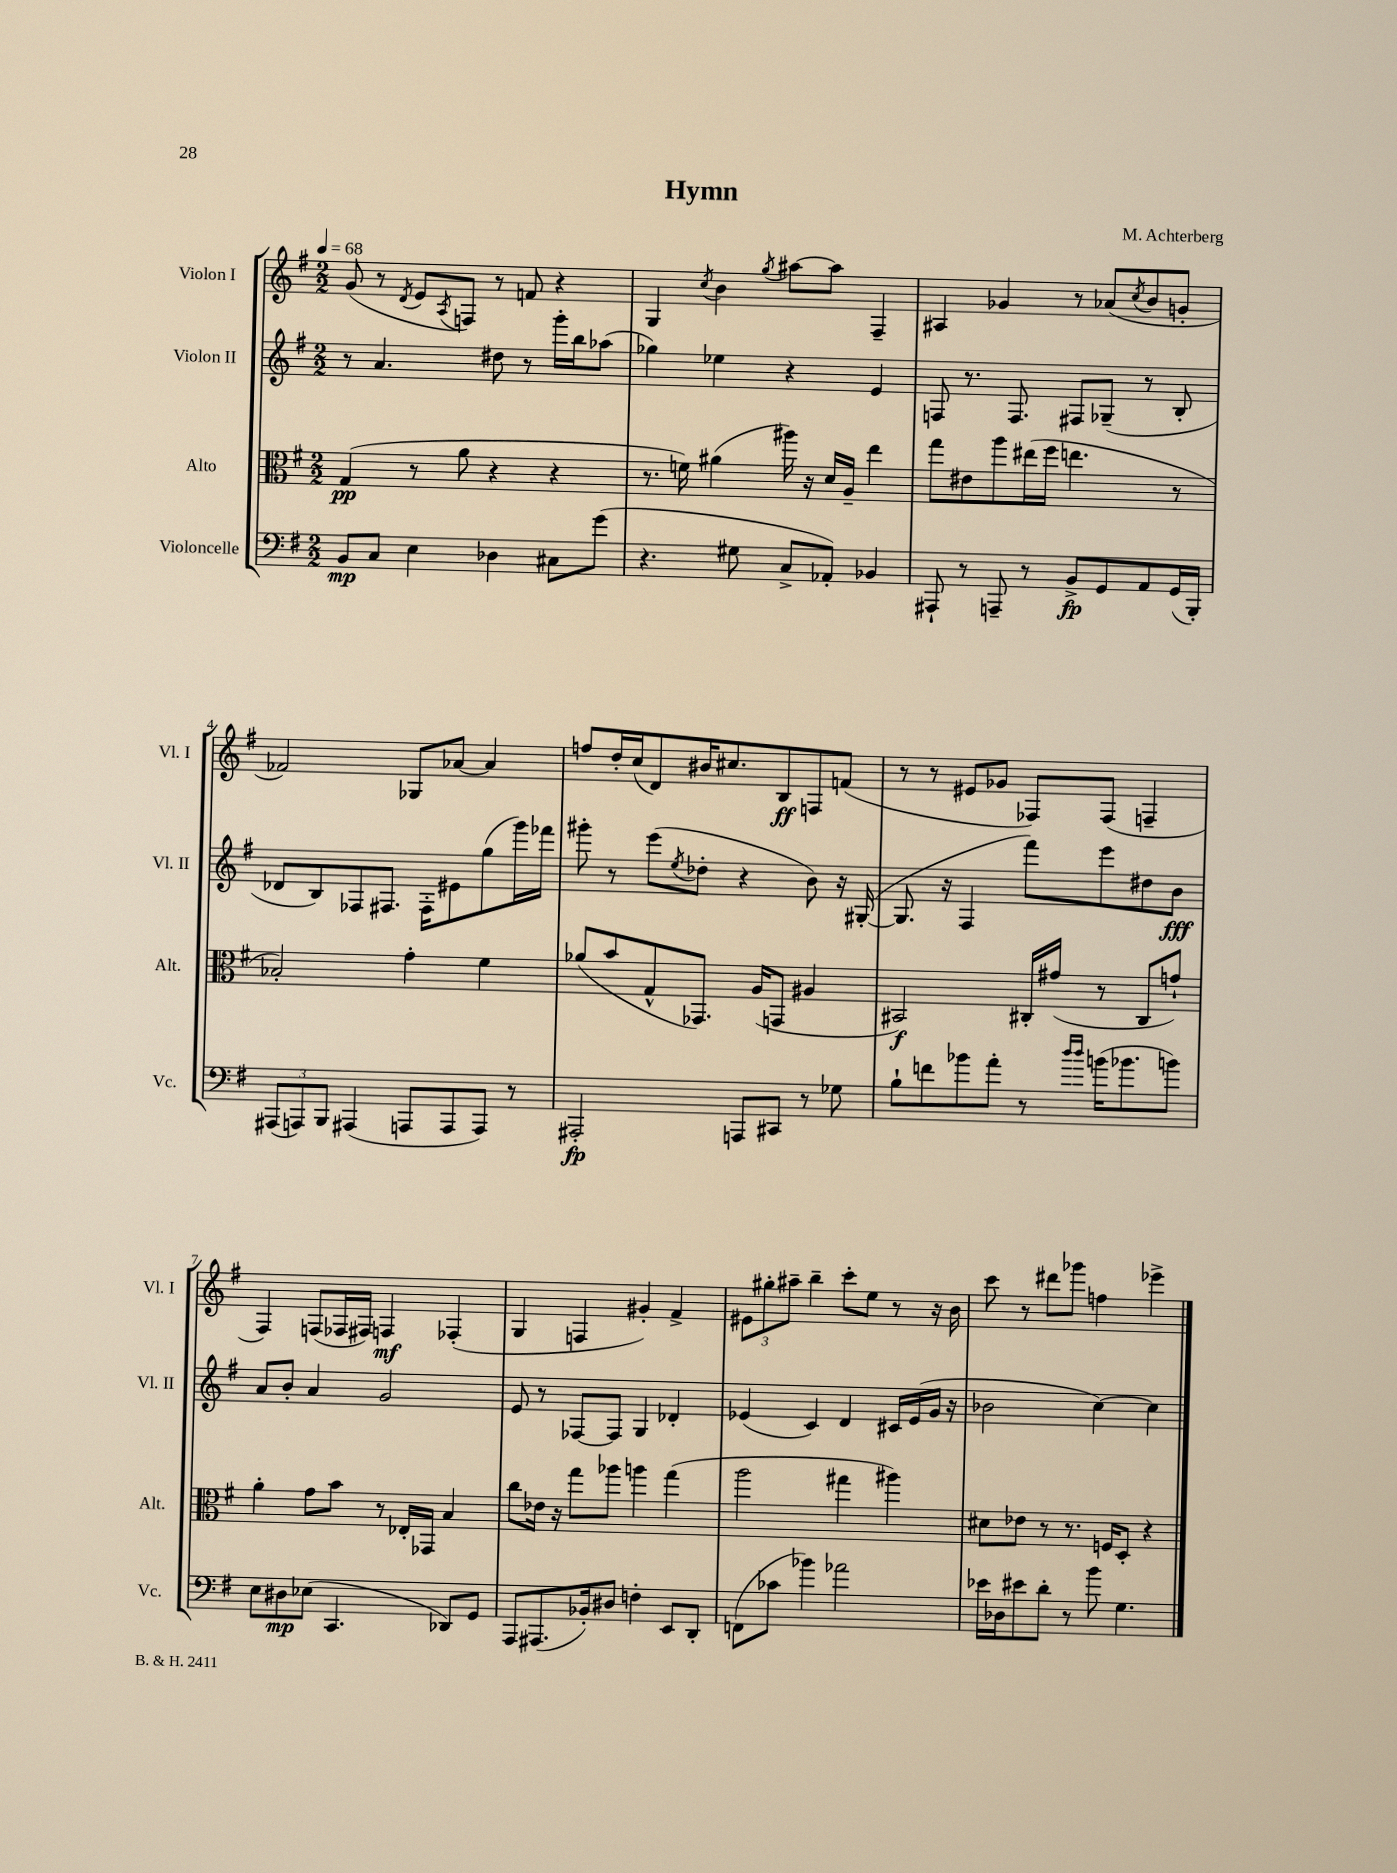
\header { title = "Hymn" composer = "M. Achterberg" }
<<
\new StaffGroup <<
\new Staff = "s0" \with { instrumentName = "Violon I" shortInstrumentName = "Vl. I" } {
    \clef treble \key g \major \numericTimeSignature \time 2/2 \tempo 4 = 68
    g'8( r8 \acciaccatura { d'8 } e'8 \acciaccatura { a8 } f8) r8 f'8 r4 |
    g4 \acciaccatura { c''8 } b'4 \acciaccatura { g''8 } ais''8~ ais''8 fis4-- |
    ais4 ges'4 r8 aes'8( \acciaccatura { c''8 } b'8 g'8-. |
    fes'2) ges8 aes'8~ aes'4 |
    f''8 d''16-. c''16( d'8) bis'16 cis''8. b8\ff f8 f'8( |
    r8 r8 eis'8 ges'8 fes8) fes8( f4-- |
    fis4) f8( fes16 fis16) f4\mf fes4-.( |
    g4 f4 gis'4-.) fis'4-> |
    \tuplet 3/2 { eis'8 gis''8-. ais''8-- } b''4-- c'''8-. e''8 r8 r16 b'16 |
    c'''8 r8 dis'''8 ges'''8 f''4 ees'''4-> \bar "|." |
}
\new Staff = "s1" \with { instrumentName = "Violon II" shortInstrumentName = "Vl. II" } {
    \clef treble \key g \major \numericTimeSignature \time 2/2
    r8 a'4. dis''8 r8 g'''16-. b''16 aes''8( |
    ges''4) ees''4 r4 e'4 |
    f8 r8. f8. fis8 ges8--( r8 b8-. |
    des'8 b8) fes8 fis8. fis16-. eis'8 g''8( g'''16) fes'''16 |
    gis'''8-. r8 e'''8( \acciaccatura { e''8 } des''8-. r4 b'8) r16 gis16~-.( |
    gis8. r16 fis4 fis'''8) e'''8 dis''8 b'8\fff |
    a'8 b'8-. a'4 g'2 |
    e'8 r8 fes8~ fes8 g4 des'4-. |
    ees'4( c'4) d'4 cis'16 ees'16( g'16 r16 |
    bes'2 c''4~) c''4 \bar "|." |
}
\new Staff = "s2" \with { instrumentName = "Alto" shortInstrumentName = "Alt." } {
    \clef alto \key g \major \numericTimeSignature \time 2/2
    g4\pp( r8 a'8 r4 r4 |
    r8. f'16) ais'4( ais''16) r16 d'16 a16-- e''4 |
    g''8 eis'8 a''8 eis''16( fis''16 e''4. r8 |
    bes2-.) g'4-. fis'4 |
    aes'8( b'8 g8-^ ges,8.) a16( g,8 ais4 |
    bis,2\f) cis16-. gis'16( r8 cis8 g'8-!) |
    a'4-. g'8 b'8 r8 ees16-. ges,16 b4 |
    c''8 ees'16 r16 g''8 aes''8 a''4 g''4( |
    a''2 gis''4 ais''4) |
    dis'8 ees'8 r8 r8. f16 d8-. r4 \bar "|." |
}
\new Staff = "s3" \with { instrumentName = "Violoncelle" shortInstrumentName = "Vc." } {
    \clef bass \key g \major \numericTimeSignature \time 2/2
    b,8\mp c8 e4 des4 cis8 g'8( |
    r4. gis8 c8-> aes,8-.) bes,4 |
    ais,,8-! r8 a,,8-- r8 b,8->\fp g,8 a,8 g,16( b,,16-.) |
    \tuplet 3/2 { ais,,8( a,,8) b,,8 } ais,,4( a,,8 a,,8 a,,8) r8 |
    ais,,2-.\fp a,,8 cis,8 r8 ges8 |
    b8-! f'8 bes'8 a'8-. r8 \grace { d''16 d''16 } b'16( bes'8. b'8) |
    e8 dis8\mp ees8( c,4. des,8) g,8 |
    a,,8 ais,,8.( bes,16-.) dis8 f4-. e,8 d,8-. |
    f,8( ces'8 bes'4) aes'2 |
    ees'16 des16 eis'8 d'8-. r8 b'8 g4. \bar "|." |
}
>>
>>
